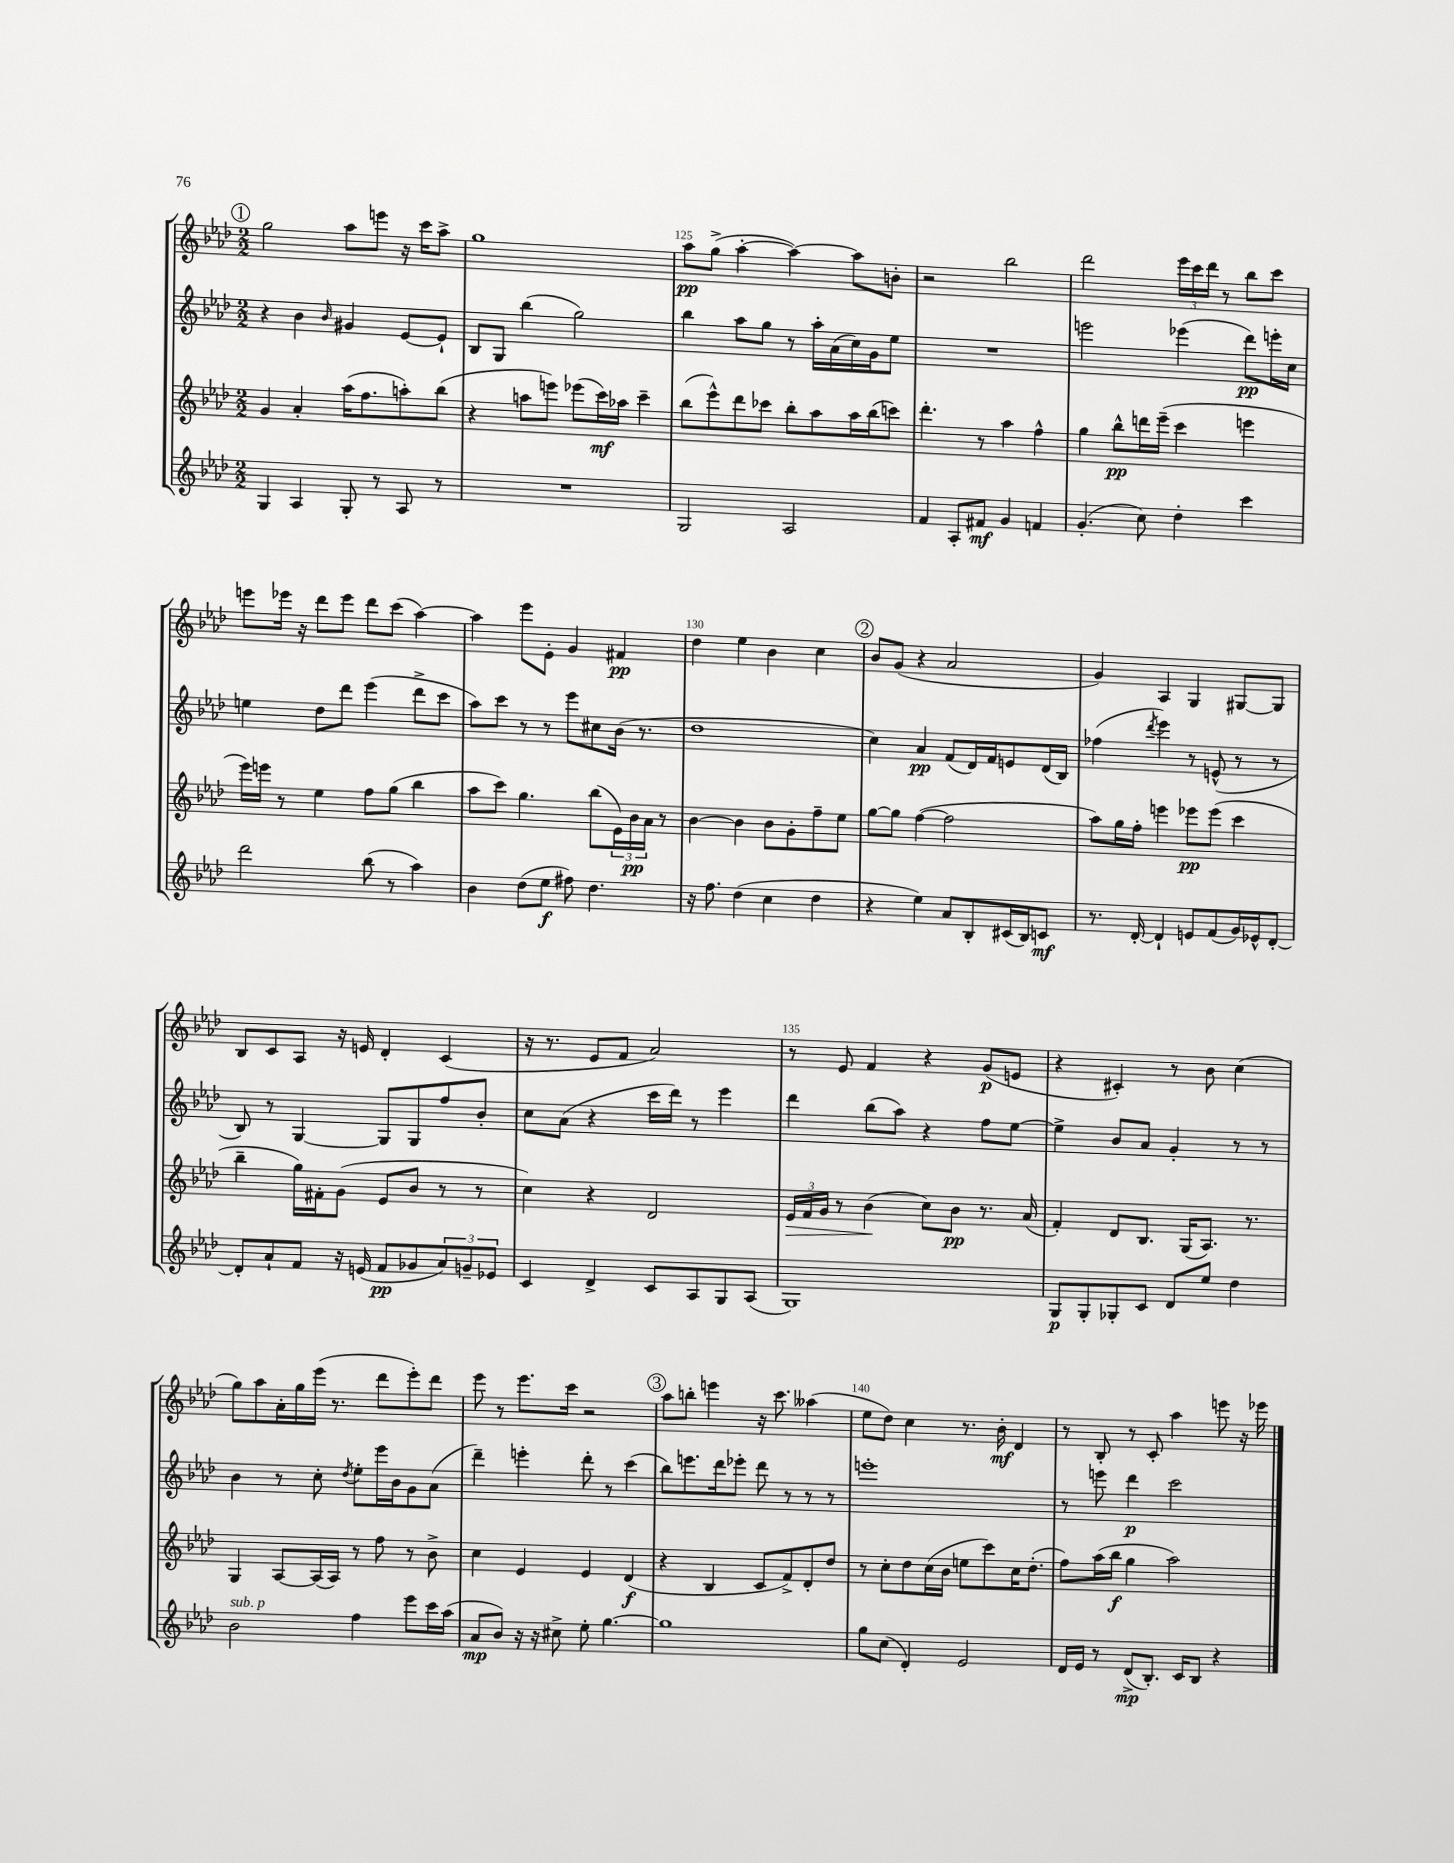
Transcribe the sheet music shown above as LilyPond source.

<<
\new StaffGroup <<
\new Staff = "s0" {
    \clef treble \key aes \major \numericTimeSignature \time 2/2
    \mark \markup { \circle "1" } g''2 aes''8 e'''8 r16 c'''16 aes''8-> |
    g''1 |
    aes''8\pp g''8->( aes''4~-. aes''4~) aes''8 b'8-. |
    r2 bes''2 |
    des'''2 \tuplet 3/2 { ees'''16 c'''16 des'''16 } r8 bes''8 c'''8 |
    e'''8 ees'''16 r16 des'''8 ees'''8 des'''8 c'''8( aes''4~) |
    aes''4 ees'''8 ees'8-. g'4 fis'4\pp |
    des''4 ees''4 bes'4 c''4 |
    \mark \markup { \circle "2" } bes'8 g'8( r4 aes'2 |
    g'4) aes4 g4 gis8~ gis8 |
    bes8 c'8 aes8 r16 e'16 des'4-. c'4( |
    r16 r8. ees'8 f'8 aes'2) |
    r8 ees'8 f'4 r4 g'8\p( e'8 |
    r4 cis'4-.) r8 bes'8 c''4( |
    g''8) aes''8 aes'16-. g''16 ees'''16( r8. des'''8 ees'''8-.) des'''8 |
    ees'''8 r8 ees'''8. c'''16 r2 |
    \mark \markup { \circle "3" } aes''8 b''8-. e'''4 r16 c'''8. aeses''4( |
    ees''8 des''8) c''4 r8. bes'16-.\mf des'4 |
    r8 bes8-. r8 c'8-. aes''4 e'''8 r16 ees'''16 \bar "|." |
}
\new Staff = "s1" {
    \clef treble \key aes \major \numericTimeSignature \time 2/2
    \mark \markup { \circle "1" } r4 bes'4 \grace { bes'16 } gis'4 ees'8~ ees'8-! |
    bes8 g8 bes''4( g''2) |
    bes''4 aes''8 g''8 r8 aes''16-. aes'16( c''16) g'16 ees''8 |
    R1 |
    e'''2 ees'''4( des'''8\pp) e'''16-. c''16 |
    e''4 des''8 des'''8 ees'''4( des'''8-> c'''8 |
    aes''8) c'''8 r8 r8 ees'''8 cis''8 bes'16( r8. |
    des''1 |
    \mark \markup { \circle "2" } c''4) aes'4\pp f'8( des'16) f'16 e'8 des'16( bes16) |
    fes''4( \acciaccatura { des'''8 } ees'''4) r8 e'8-^( r8 r8 |
    bes8) r8 g4~ g8 g8 f''8 bes'8-. |
    c''8 aes'8( r4 c'''16 des'''16) r8 ees'''4 |
    des'''4 bes''8( aes''8) r4 f''8 ees''8~ |
    ees''4-> bes'8 aes'8 g'4-. r8 r8 |
    bes'4 r8 c''8-. \acciaccatura { des''8 } ees''8-. ees'''16 bes'16 g'8 aes'8( |
    des'''4--) e'''4-. des'''8-. r8 c'''4( |
    \mark \markup { \circle "3" } bes''8) e'''8. des'''16 ees'''8-. des'''8 r8 r8 r8 |
    e'''1-. |
    r8 e'''8 des'''4\p c'''2 \bar "|." |
}
\new Staff = "s2" {
    \clef treble \key aes \major \numericTimeSignature \time 2/2
    \mark \markup { \circle "1" } g'4 aes'4-. aes''16( f''8. a''8-.) bes''8( |
    r4 a''8 e'''8) ees'''8( c'''16\mf) aes''16 c'''4-- |
    bes''8( ees'''8-^) des'''8 ces'''8 bes''8-. aes''8 aes''16 bes''16( c'''8) |
    des'''4.-. r8 aes''4 f''4-^ |
    g''4 bes''8-^\pp d'''16 ees'''16--( c'''4 e'''4 |
    ees'''16) e'''16 r8 ees''4 f''8 g''8( bes''4 |
    aes''8 c'''8) g''4. bes''8( \tuplet 3/2 { ees'16) bes'16\pp aes'16 } r8 |
    bes'4~ bes'4 bes'8 g'8-. f''8-- ees''8 |
    \mark \markup { \circle "2" } g''8~ g''8 f''4~( f''2 |
    aes''8) g''16 f''16-. e'''4 ees'''8\pp ees'''8( c'''4 |
    bes''4-- g''16) fis'16-. g'8( ees'8 bes'8 r8 r8 |
    c''4) r4 des'2 |
    \tuplet 3/2 { ees'16\> f'16 g'16 } r8 bes'4\!( c''8) bes'8\pp r8. aes'16( |
    f'4-.) des'8 bes8. g16( aes8.) r8. |
    g4 aes8~ aes16( aes16) r8 f''8 r8 bes'8-> |
    c''4 ees'4 ees'4 des'4\f( |
    \mark \markup { \circle "3" } r4 bes4 c'8 f'8->) des'8-. des''8 |
    r8 c''8-. des''8 c''16( bes'16 e''8 c'''8) c''16 des''8.-.( |
    f''8) aes''16( bes''16\f g''4 aes''2) \bar "|." |
}
\new Staff = "s3" {
    \clef treble \key aes \major \numericTimeSignature \time 2/2
    \mark \markup { \circle "1" } g4 aes4 g8-. r8 aes8 r8 |
    R1 |
    g2 aes2 |
    f'4 aes8-. fis'8\mf g'4 f'4 |
    g'4.-.( c''8) des''4-. c'''4 |
    des'''2 bes''8( r8 aes''4) |
    bes'4 des''8( ees''8\f fis''8) des''4. |
    r16 f''8. des''4( c''4 des''4 |
    \mark \markup { \circle "2" } r4 ees''4) aes'8 bes8-. cis'16( bes16) c'8\mf |
    r8. des'16~-. des'4-! e'8 f'8( g'16) ees'16-^ des'8~-. |
    des'8-. aes'8-! f'8 r16 e'16( f'8\pp ges'8 \tuplet 3/2 { aes'8) g'8-- ees'8 } |
    c'4 des'4-> c'8 aes8 g8 aes8( |
    g1) |
    g8\p g8-. ges8-. c'8 des'8 ees''8 des''4 |
    bes'2^\markup { \italic "sub. p" } f''4 ees'''8 c'''16 aes''16( |
    aes'8\mp bes'8) r16 r16 cis''8-> ees''8-. g''4.~ |
    \mark \markup { \circle "3" } g''1 |
    g''8 c''8( des'4-.) ees'2 |
    des'16 ees'16 r8 des'8->\mp( bes8.-.) c'16 bes8 r4 \bar "|." |
}
>>
>>
\layout { \context { \Score currentBarNumber = #123 \override BarNumber.break-visibility = ##(#f #t #t) barNumberVisibility = #(every-nth-bar-number-visible 5) } }
